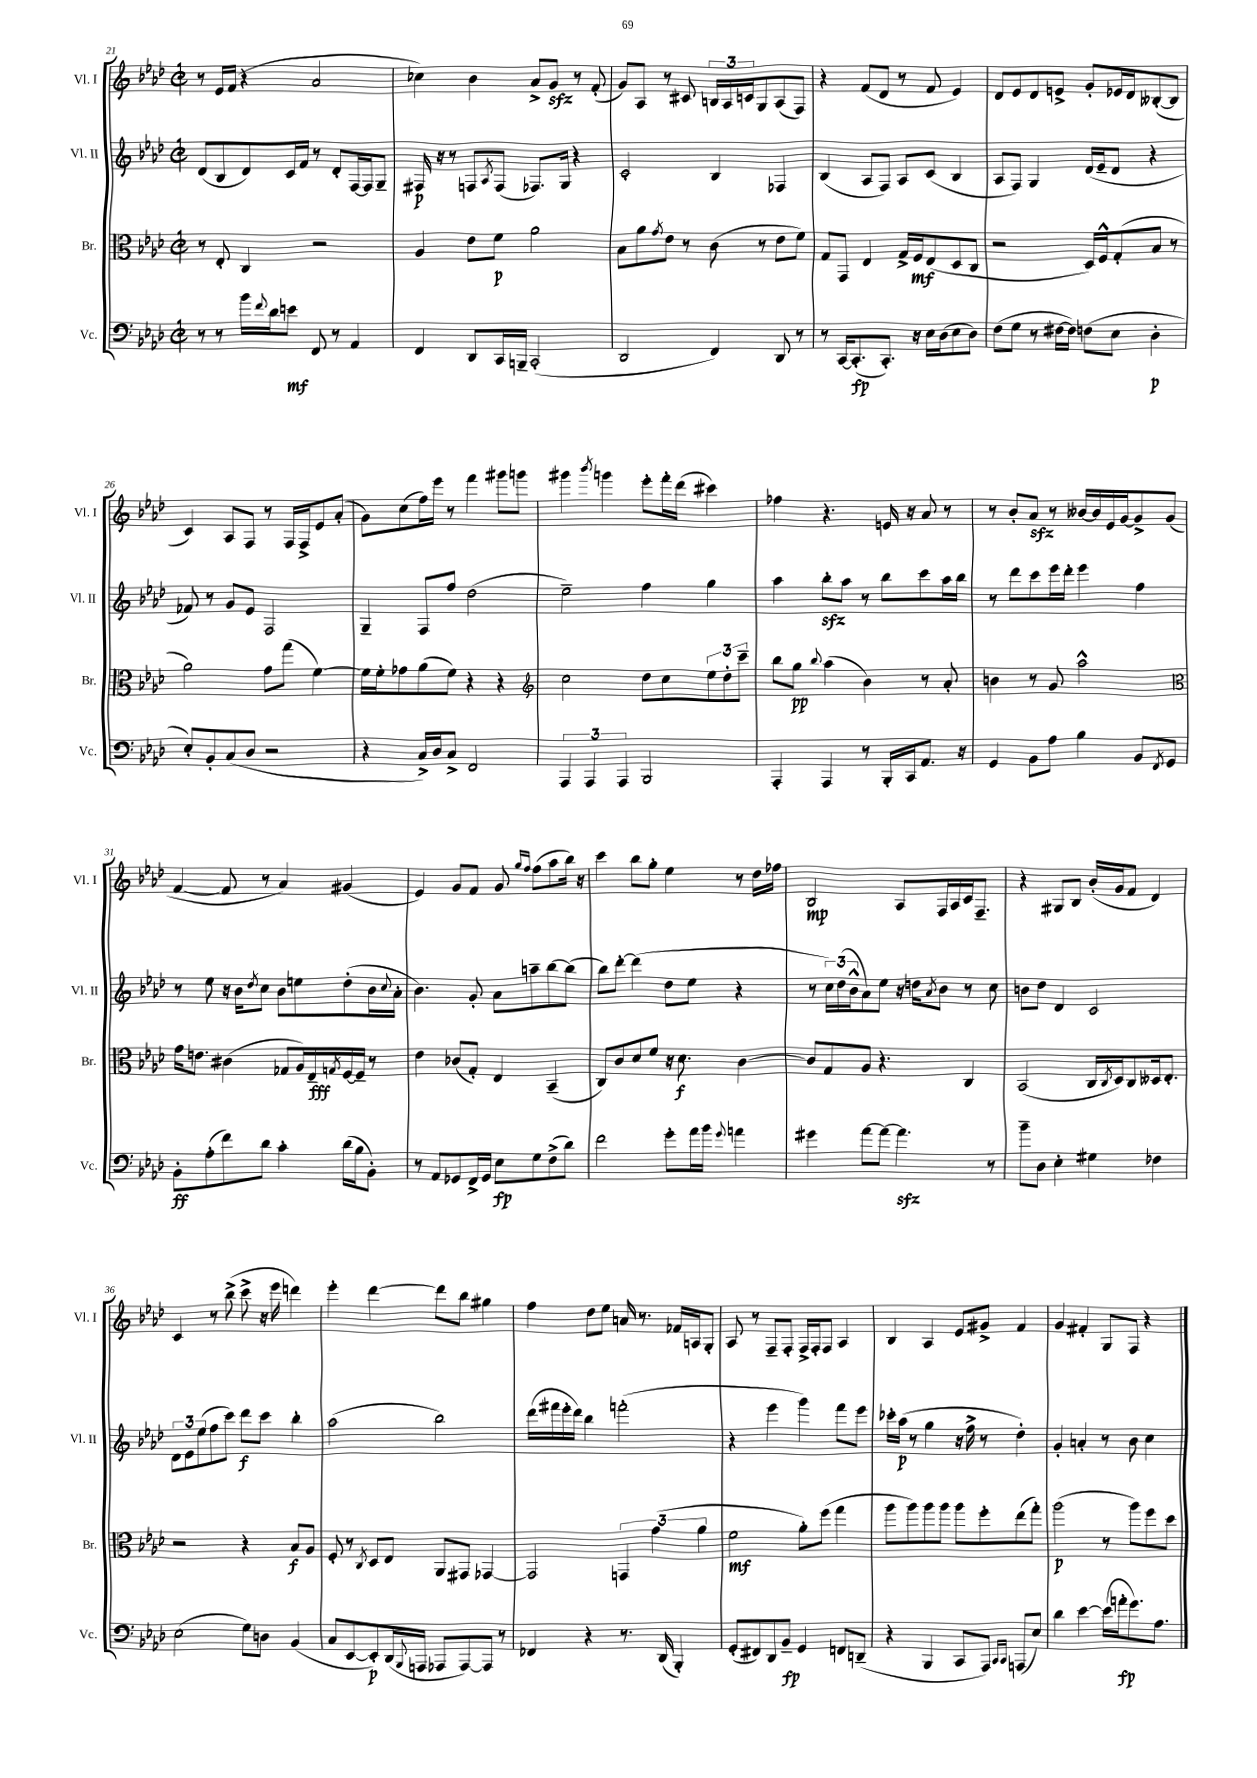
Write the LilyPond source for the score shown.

<<
\new StaffGroup <<
\new Staff = "s0" \with { instrumentName = "Vl. I" shortInstrumentName = "Vl. I" } {
    \clef treble \key aes \major \defaultTimeSignature \time 2/2
    r8 ees'16 f'16( r4 aes'2 |
    ces''4) bes'4 aes'8-> g'8\sfz r8 f'8-.( |
    g'8) aes8 r8 cis'8 \tuplet 3/2 { b16 aes16 c'16 } g8 aes8( f8) |
    r4 f'8( des'8 r8 f'8 ees'4) |
    des'8 ees'8 des'8 e'8-> g'8-. ees'16 des'16 beses8~-.( beses8 |
    c'4) aes8 f8 r8 f16 f16-> ees'8 aes'8-.( |
    g'8) c''8( f''16) ees'''16 r8 f'''4 gis'''8 g'''8 |
    gis'''4 \acciaccatura { bes'''8 } g'''4 ees'''8-. f'''16-. des'''16( cis'''4) |
    fes''4 r4. e'16 r16 aes'8 r8 |
    r8 bes'8-. aes'8\sfz r8 beses'16~ beses'16 ees'16 g'16~ g'8-> g'8( |
    f'4~ f'8 r8 aes'4) gis'4( |
    ees'4) g'8 f'8 g'8 \grace { g''16 f''16 } f''8( aes''8 bes''16) r16 |
    c'''4 bes''8 g''8-. ees''4 r8 des''16 fes''16 |
    bes2\mp aes8 f16 aes16 c'16 f8.-- |
    r4 gis8 bes8 bes'16-.( g'16 f'8 des'4) |
    c'4 r8 bes''8->( c'''8-> r16 ees'''16 d'''4) |
    ees'''4-. des'''4~ des'''8 bes''8 gis''4 |
    f''4 des''8 ees''8 a'16 r8. fes'16 a16 g8-. |
    aes8 r8 f8-- f8-. f16-> f16-. f8 aes4 |
    bes4 aes4 ees'8 gis'8-> f'4 |
    g'4 fis'4-. g8 f8 r4 \bar "|." |
}
\new Staff = "s1" \with { instrumentName = "Vl. II" shortInstrumentName = "Vl. II" } {
    \clef treble \key aes \major \defaultTimeSignature \time 2/2
    des'8( bes8 des'8) c'16 f'16 r8 des'8-. f16~ f16 g8-- |
    fis16\p r16 r8 f8 \acciaccatura { aes8 } f8( fes8.) g16 r4 |
    c'2-. bes4 fes4 |
    bes4( aes8 f8) aes8 c'8( bes4 |
    aes8 f8) g4 des'16( ees'16-- des'8 r4 |
    fes'8) r8 g'8 ees'8 f2 |
    g4-- f8 f''8 des''2( |
    ees''2--) f''4 g''4 |
    aes''4 bes''8-.\sfz aes''8 r8 bes''8 c'''8 aes''16 bes''16 |
    r8 des'''8 c'''8 ees'''16 des'''16-. ees'''4 f''4 |
    r8 ees''8 r16 bes'16 \acciaccatura { des''8 } c''8 bes'8 e''8 des''8-.( bes'16 \appoggiatura { c''8 } aes'16-. |
    bes'4.) g'8-. aes'8 a''8-- bes''8~ bes''8( |
    bes''8) des'''8~-. des'''4( des''8 ees''8 r4 |
    r8 \tuplet 3/2 { c''16) des''16( bes'16-^ } aes'8) ees''8 r16 d''16 \acciaccatura { aes'8 } bes'8 r8 c''8 |
    b'8 des''8 des'4 c'2 |
    \tuplet 3/2 { des'8 ees'8 ees''8( } f''8 c'''8) des'''8\f c'''8 bes''4-. |
    aes''2( bes''2) |
    des'''16( fis'''16 ees'''16-. des'''16) bes''4 f'''2-.( |
    r4 ees'''4 g'''4) f'''8 ees'''8 |
    ces'''16-. aes''16\p( r8 g''4 r16 f''16-> r8 des''4-.) |
    g'4-. a'4-. r8 bes'8 c''4 \bar "|." |
}
\new Staff = "s2" \with { instrumentName = "Br." shortInstrumentName = "Br." } {
    \clef alto \key aes \major \defaultTimeSignature \time 2/2
    r8 ees8-. c4 r2 |
    aes4 ees'8 f'8\p aes'2 |
    bes8 aes'8 \acciaccatura { g'8 } ees'8 r8 c'8( r8 ees'8 f'8) |
    g8 g,8 ees4 g16-> f16\mf ees8( des8 c8 |
    r2 des16) f16-^ g8-.( bes8 r8 |
    aes'2) g'8 g''8( f'4~) |
    f'16 f'16-. ges'8 aes'8( f'8) r4 r4 |
    \clef treble c''2 des''8 c''8 \tuplet 3/2 { ees''8 des''8-. c'''8-- } |
    bes''8 g''8\pp \appoggiatura { bes''8 } aes''4( bes'4) r8 aes'8-. |
    b'4 r8 g'8 aes''2-^ |
    \clef alto g'16 e'8. cis'4( ges8 aes16) ees16--\fff \acciaccatura { g8 } f16~ f16-- r8 |
    ees'4 ces'8( g8-.) ees4 bes,4--( |
    c8) c'8 des'8 f'8 r16 des'8.\f c'4~ |
    c'8 g8 aes8 r4. c4 |
    bes,2( c16 \acciaccatura { c8 } des16) c8 deses16 ees8.-. |
    r2 r4 bes8\f aes8 |
    f8-. r8 \acciaccatura { c8 } des8 ees8 aes,8 gis,8 ges,4~ |
    ges,2 \tuplet 3/2 { g,4 g'4( aes'4 } |
    f'2\mf aes'8-.) f''8( g''4 |
    aes''8 aes''8) aes''8 aes''8 aes''8 f''8-. ees''8( g''8-.) |
    aes''2\p( r8 aes''8) f''8 des''8 \bar "|." |
}
\new Staff = "s3" \with { instrumentName = "Vc." shortInstrumentName = "Vc." } {
    \clef bass \key aes \major \defaultTimeSignature \time 2/2
    r8 r8 bes'16 \appoggiatura { f'8 } des'16 e'8\mf f,8 r8 aes,4 |
    f,4 des,8 c,16 b,,16-- c,2-.( |
    des,2 f,4) des,8 r8 |
    r8 c,16~ c,8.-.\fp( c,8.-.) r16 ees16 des16( ees8 des8) |
    f8( g8 r8 fis16~ fis16) f8( ees8 des4-.\p |
    ees8-.) bes,8-. c8( des8 r2 |
    r4 c16->) des16 c8-> f,2 |
    \tuplet 3/2 { aes,,4 aes,,4 aes,,4 } bes,,2 |
    aes,,4-. aes,,4 r8 bes,,16-. c,16 aes,8. r16 |
    g,4 bes,8 aes8 bes4 bes,8 \acciaccatura { f,8 } g,8 |
    bes,8-.\ff aes8-.( f'8) des'8 c'4-. des'16( bes16 bes,8-.) |
    r8 aes,8 ges,8 f,16-> ges,16 ees8\fp g8 f8->( des'8) |
    f'2 g'8-. aes'16 bes'16 \appoggiatura { g'8 } a'4 |
    gis'4 aes'8~ aes'8~ aes'4.\sfz r8 |
    bes'8-- des8 ees4-. gis4 fes4 |
    ees2( g8) d8 bes,4( |
    c8 ees,8~ ees,8-.\p) des,16( \appoggiatura { bes,,8 } a,,16 aes,,8 aes,,8~) aes,,8 r8 |
    fes,4 r4 r8. des,16( bes,,4-.) |
    g,8-.( fis,8) des,8 bes,8--\fp g,4 f,8 d,8--( |
    r4 bes,,4 c,8 aes,,8) \grace { c,16 c,16 } a,,8( ees8) |
    des'4 ees'4~ ees'16( a'16-.\fp g'8.) aes8. \bar "|." |
}
>>
>>
\layout { \context { \Score currentBarNumber = #21 } }
